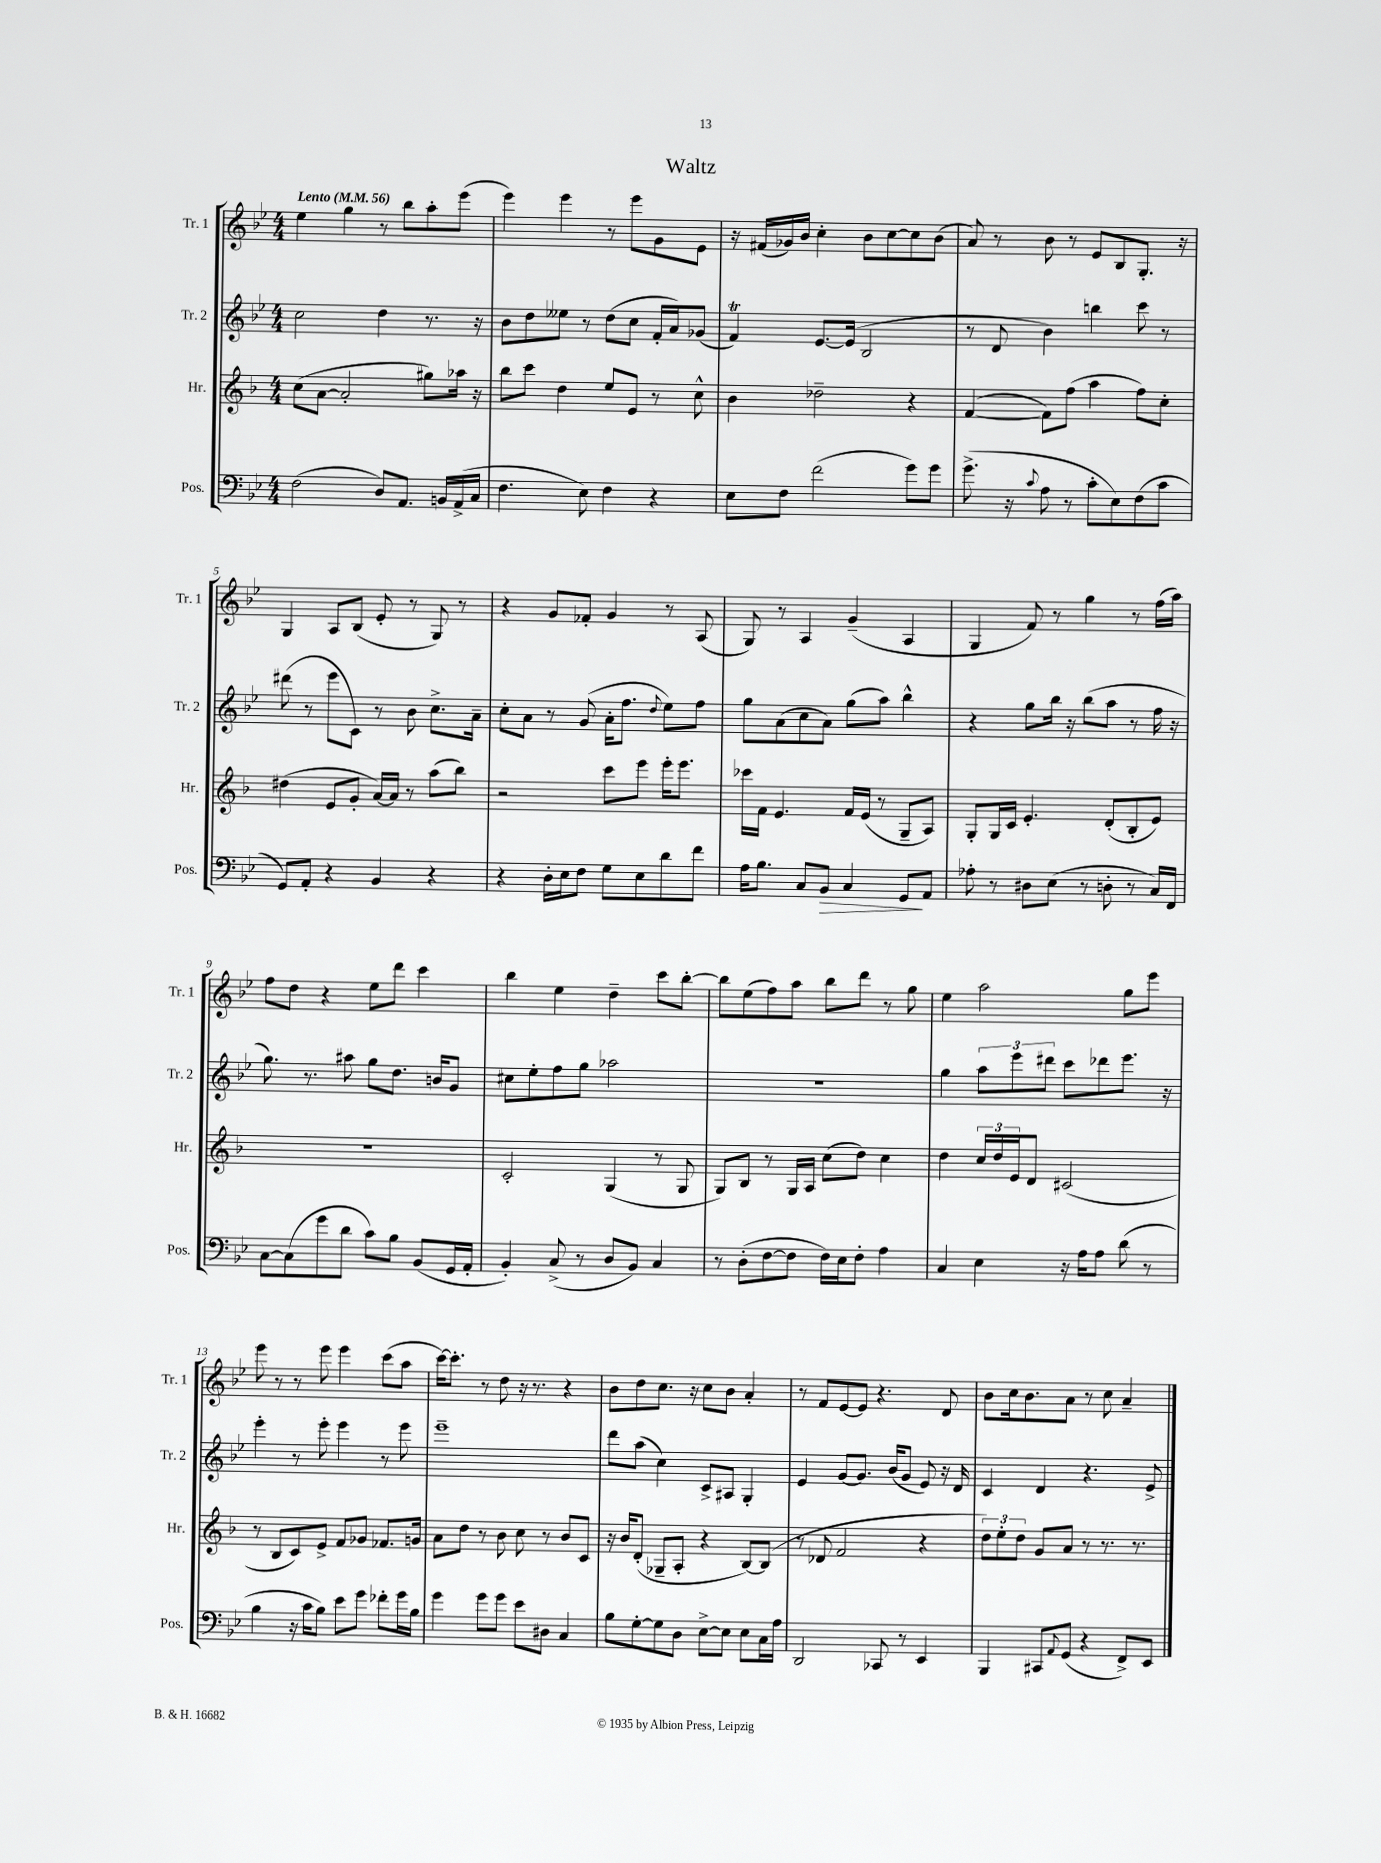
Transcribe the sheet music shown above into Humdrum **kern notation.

**kern	**kern	**kern	**kern
*staff4	*staff3	*staff2	*staff1
*clefF4	*clefG2	*clefG2	*clefG2
*k[b-e-]	*k[b-]	*k[b-e-]	*k[b-e-]
*M4/4	*M4/4	*M4/4	*M4/4
*MM56	*MM56	*MM56	*MM56
(2F	(8cc	2cc	4ee-
.	[8a	.	.
.	2a']	.	4gg
8D)	.	4dd	8r
8.AA	.	.	8bb-
.	8gg#)	8.r	8aa'
16BB	.	.	.
(16AA^	16aa-	.	(8eee-
16C	16r	16r	.
=	=	=	=
4.F	8bb-	8b-	4eee-)
.	8ccc	8dd	.
.	4dd	8ee--	4eee-
8E-)	.	8r	.
4F	8ee	(8dd	8r
.	8e	8cc	8eee-
4r	8r	16f'	8g
.	.	16a)	.
.	8cc^^	(8g-	8e-
=	=	=	=
8E-	4b-	4f)	16r
.	.	.	(16f#
8F	.	.	16g-)
.	.	.	16b-
(2f	2dd-~	[8.e-	4cc'
.	.	(16e-]	.
.	.	2B-	8b-
.	.	.	[8cc
8g)	4r	.	8cc]
8g	.	.	(8b-
=	=	=	=
(8.g^	([4f	8r	8a)
.	.	8d	8r
16r	.	.	.
8qqc	.	.	.
8A	8f])	4b-)	8b-
8r	(8ff	.	8r
8c'	4aa	4bb	8e-
8E-)	.	.	8B-
(8F	8ff)	8ccc	8.G'
8c	8cc'	8r	.
.	.	.	16r
=	=	=	=
8GG)	(4dd#	(8ddd#	4G
8AA'	.	8r	.
4r	8e	8eee-	8A
.	8g'	8c)	(8B-
4BB-	[16a)	8r	8e-'
.	16a]	.	.
.	8r	8b-	8r
4r	(8aa	8.cc^	8G)
.	8bb-)	.	8r
.	.	16a~	.
=	=	=	=
4r	2r	8cc'	4r
.	.	8a	.
16D'	.	8r	8g
16E-	.	.	.
8F	.	(8g	8f-'
8G	8ccc	16a'	4g
.	.	8.ff	.
8E-	8eee	.	.
.	.	8qqdd	.
8d	16eee'	8ee-)	8r
.	8.eee	.	.
8f	.	8ff	(8A
=	=	=	=
16A	16ccc-	8gg	8G)
8.B-	16f	.	.
.	4.e	(8a	8r
8C	.	8cc	4A
8BB-	.	8a)	.
4C	16f	(8gg	(4g~
.	(16e	.	.
.	8r	8aa)	.
8GG	8G~	4bb-^^	4A
8AA	8A)	.	.
=	=	=	=
8A-'	8G'	4r	4G
8r	16G	.	.
.	16c	.	.
8D#	4.e'	8gg	8f)
(8E-	.	16bb-	8r
.	.	16r	.
8r	.	(8bb-	4gg
8D'	(8d'	8aa	.
8r	8B-'	8r	8r
16C)	8e)	16ff	(16ff
16FF	.	16r	16aa)
=	=	=	=
[8C	1r	8.gg)	8ff
(8C]	.	.	8dd
.	.	8.r	.
8g	.	.	4r
8d	.	8aa#	.
8c)	.	8gg	8ee-
8B-	.	8.dd	8ddd
(8BB-	.	.	4ccc
.	.	16b	.
16GG	.	8g	.
16AA'	.	.	.
=	=	=	=
4BB-')	2c'	8cc#	4bb-
.	.	8ee-'	.
(8C^	.	8ff	4ee-
8r	.	8gg	.
8D	(4G	2aa-	4dd~
8BB-)	.	.	.
4C	8r	.	8ccc
.	8G	.	[8bb-'
=	=	=	=
8r	8G)	1r	8bb-]
(8D'	8B-	.	(8ee-
[8F	8r	.	8ff)
8F]	16G	.	8aa
.	16A	.	.
16F)	(8cc	.	8bb-
16E-	.	.	.
8F'	8dd)	.	8ddd
4A	4cc	.	8r
.	.	.	8gg
=	=	=	=
4C	4dd	4gg	4ee-
4E-	24cc	12aa	2aa
.	24dd	.	.
.	24e	12eee-	.
.	8d	.	.
.	.	12ddd#	.
16r	(2c#	8ccc	.
16A	.	.	.
8A	.	8ddd-	.
(8d	.	8.eee-	8gg
8r	.	.	8eee-
.	.	16r	.
=	=	=	=
4B-	8r	4eee-'	8eee-
.	8B-	.	8r
16r	8c)	8r	8r
16c	.	.	.
8B-)	8e^	8eee-'	8eee-
8e-	8f	4eee-	4eee-
8g	8g-	.	.
8f-'	8.f-	8r	(8ccc
16g	.	8eee-	8aa
16B-	16g	.	.
=	=	=	=
4g	8a	1eee-~	[16ccc)
.	.	.	8.ccc']
.	8dd	.	.
8g	8r	.	8r
8g	8b-	.	8dd
8e-	8cc	.	16r
.	.	.	8.r
8D#	8r	.	.
4C	8b-	.	4r
.	8c	.	.
=	=	=	=
8B-	16r	8ddd	8b-
.	16b-	.	.
[8G'	(8d'	(8aa	8dd
8G]	8G-~	4cc)	8.cc
8D	8A'	.	.
.	.	.	16r
[8E-^	4r	8c^	8cc
8E-]	.	8A#	8b-
8E-	[8B-)	4G'	4a'
16C	(8B-]	.	.
16A	.	.	.
=	=	=	=
2DD	8r	4e-	8r
.	8d-	.	8f
.	2f	[8g	[8e-
.	.	8.g]	8e-]
8CC-	.	.	4.r
.	.	(16b-	.
8r	.	8g	.
4EE-	4r	8e-)	.
.	.	16r	8d
.	.	16d	.
=	=	=	=
4BBB-	12dd)	4c	8b-
.	12ee'	.	.
.	.	.	16cc
.	12dd	.	.
.	.	.	8.b-
8CC#	8g	4d	.
8qqAA	.	.	.
(8GG	8a	.	8a
4r	8r	4.r	8r
.	8.r	.	8cc
8FF^)	.	.	4a~
.	8.r	.	.
8EE-	.	8e-^	.
==	==	==	==
*-	*-	*-	*-
